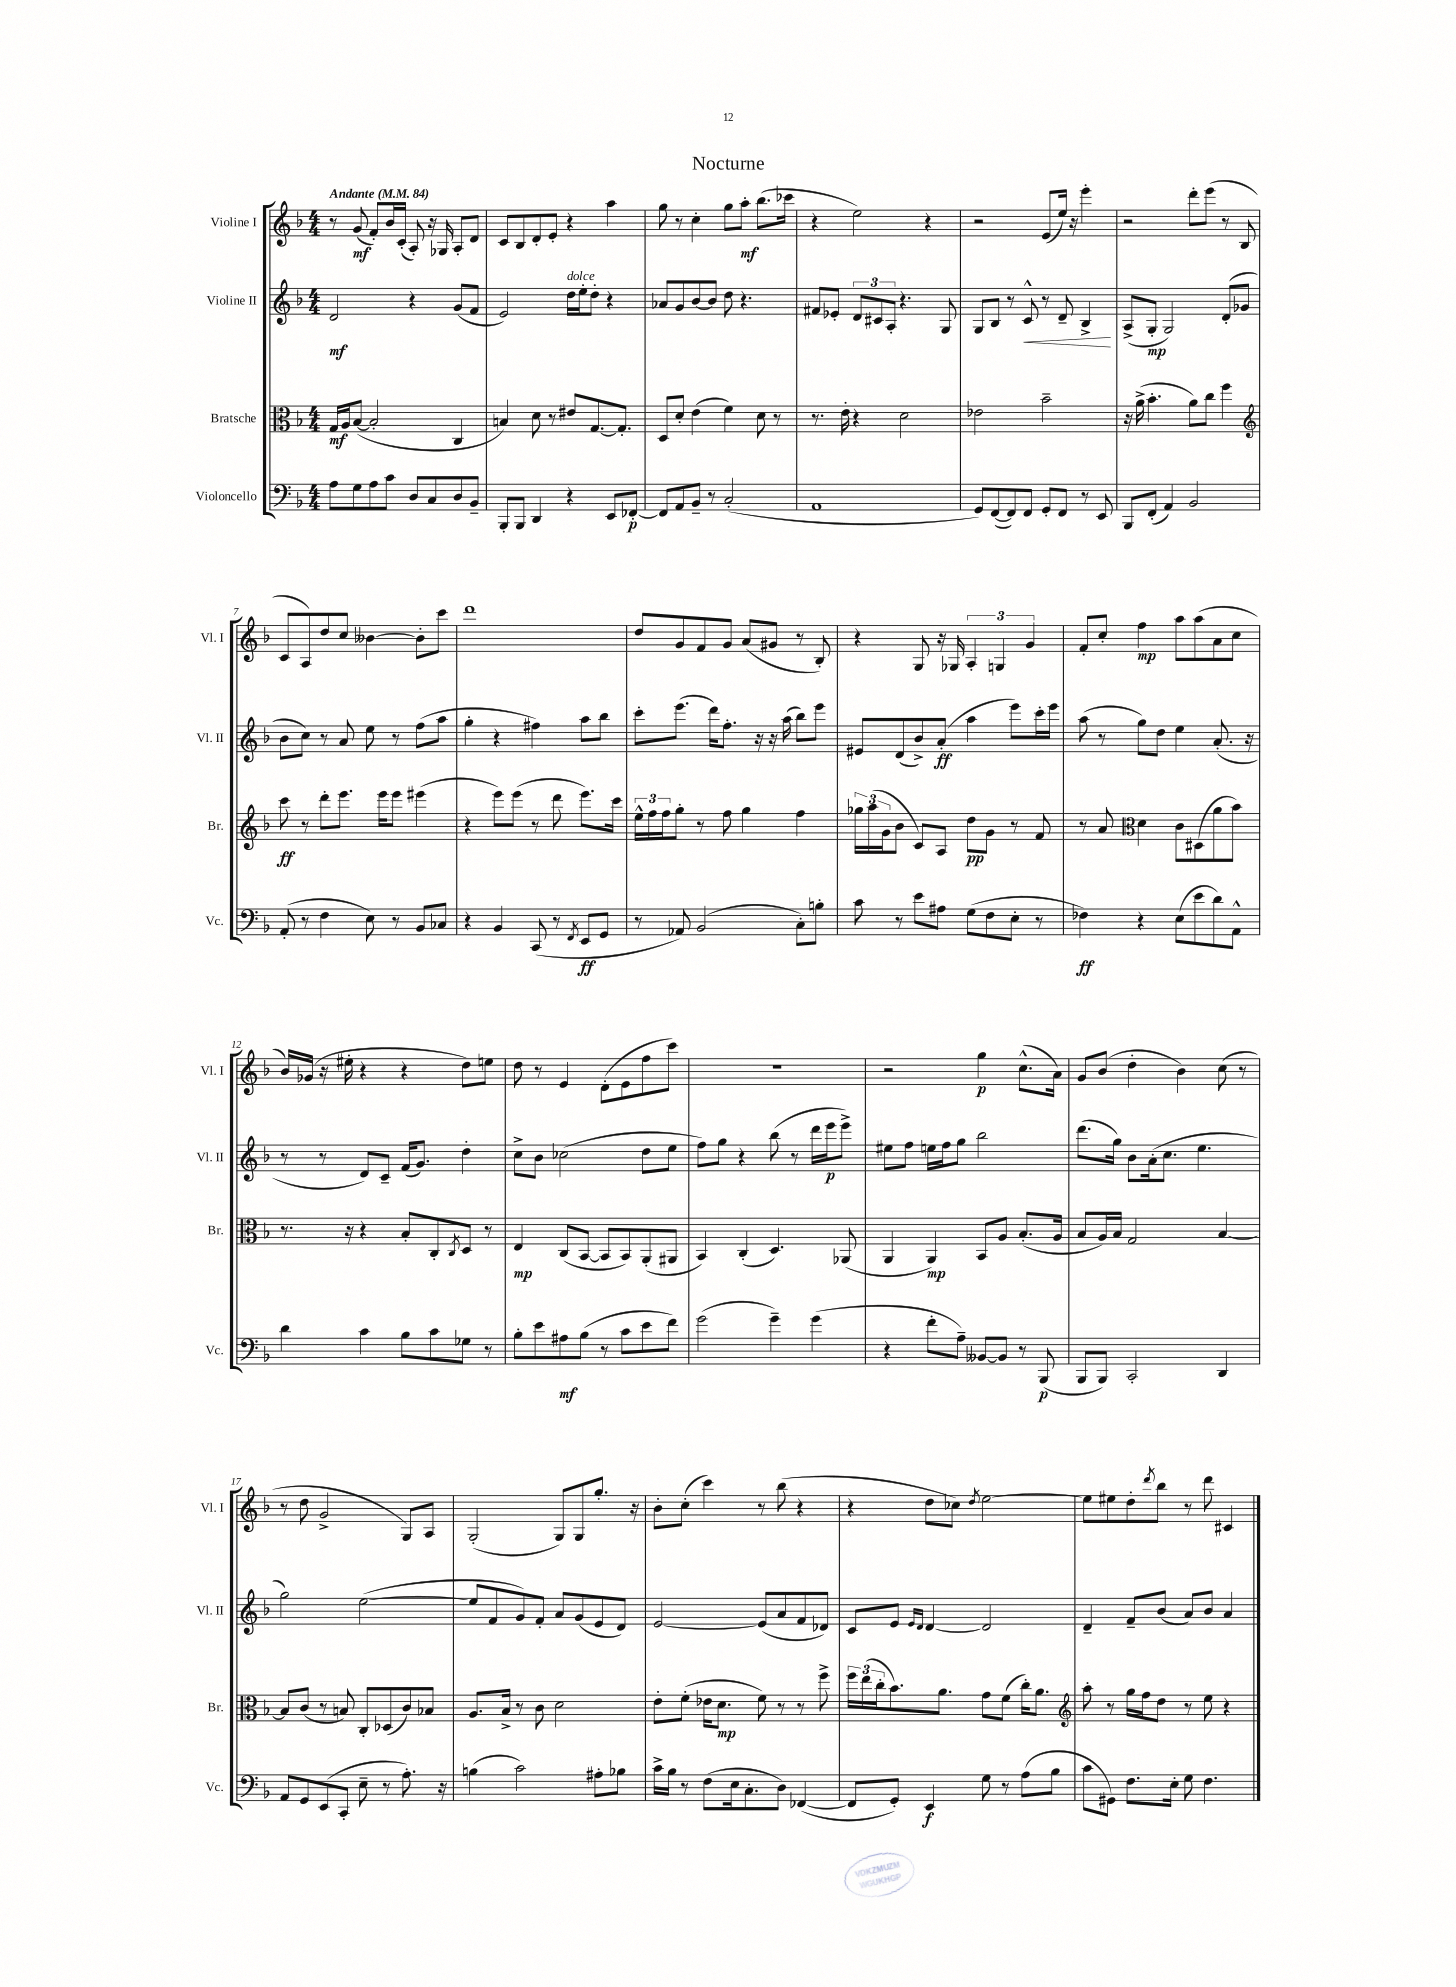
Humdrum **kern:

**kern	**kern	**kern	**kern
*staff4	*staff3	*staff2	*staff1
*clefF4	*clefC3	*clefG2	*clefG2
*k[b-]	*k[b-]	*k[b-]	*k[b-]
*M4/4	*M4/4	*M4/4	*M4/4
*MM84	*MM84	*MM84	*MM84
8A	16G	2d	8r
.	16A	.	.
8G	([8B-	.	(8g
8A	2B-']	.	8f')
8c	.	.	16b-
.	.	.	(16c'
8D	.	4r	8A')
8C	.	.	16r
.	.	.	16G-
8D	4C	(8g	8A'
8BB-~	.	8f	8d
=	=	=	=
8BBB-'	4B)	2e)	8c
8BBB-	.	.	8B-
4DD	8d	.	8d'
.	8r	.	8e'
4r	8e#	16dd	4r
.	.	16ee'	.
.	[8.G	8dd'	.
8EE	.	4r	4aa
.	8.G']	.	.
[8FF-'	.	.	.
=	=	=	=
8FF-]	8D	8a-	8gg
8AA	8d'	8g	8r
8BB-~	(4e	[8b-	4cc'
8r	.	8b-]	.
(2C'	4f)	8dd	8gg
.	.	4.r	8aa'
.	8d	.	(8.bb-
.	8r	.	.
.	.	.	16ccc-
=	=	=	=
1AA	8.r	8f#	4r
.	.	8e-'	.
.	16e'	.	.
.	4r	12d	2ee)
.	.	12c#	.
.	.	12A'	.
.	2d	4.r	.
.	.	.	4r
.	.	8G	.
=	=	=	=
8GG)	2e-	8G	2r
([8FF	.	8B-	.
8FF])	.	8r	.
8FF	.	8c^^	.
8GG'	2b-~	8r	(8e
8FF	.	8d~	16ee)
.	.	.	16r
8r	.	4B-^	4eee'
8EE	.	.	.
=	=	=	=
8BBB-	16r	(8A^	2r
.	(16a^	.	.
(8FF'	4.b-'	8G'	.
4AA)	.	2G)	.
2BB-	8a)	.	8ddd'
.	8cc	.	(8eee
.	4ff	(8d'	8r
.	.	8g-	8B-
=	=	=	=
*	*clefG2	*	*
(8AA'	8ccc	8b-	8c
8r	8r	8cc)	8A)
4F	8ddd'	8r	8dd
.	8.eee	8a	8cc
8E)	.	8ee	[4b--
.	16eee	.	.
8r	8eee	8r	.
8BB-	(4eee#	(8ff	8b--']
8C-	.	8aa	8ccc
=	=	=	=
4r	4r	4gg'	1ddd
4BB-	8eee)	4r	.
.	(8eee	.	.
(8CC	8r	4ff#)	.
8r	8ddd	.	.
8qFF	.	.	.
8EE	8.eee)	8aa	.
8GG	.	8bb-	.
.	16ccc	.	.
=	=	=	=
8r	24ee^^	8ccc'	8dd
.	24ff	.	.
.	24ff	.	.
8AA-)	8gg'	(8.eee	8g
(2BB-	8r	.	8f
.	.	16ddd)	.
.	8ff	8.ff'	8g
.	4gg	.	(8a
.	.	16r	.
.	.	16r	8g#
.	.	(16aa	.
8C')	4ff	8bb-)	8r
8B'	.	8eee	8B-')
=	=	=	=
8c	24gg-	8e#	4r
.	(24aa	.	.
.	24g	.	.
8r	8b-	(8d	.
8e	8c)	8b-^)	8G
8A#	8A	(8a'	16r
.	.	.	16G-
(8G	8dd	4aa	6A'
8F	8g	.	.
.	.	.	6G
8E'	8r	8eee)	.
.	.	.	6g
8r	8f	16ccc'	.
.	.	16eee	.
=	=	=	=
4F-)	8r	(8aa	8f'
.	8a	8r	8cc'
*	*clefC3	*	*
4r	4d	8gg)	4ff
.	.	8dd	.
(8E	8c	4ee	8aa
8e	(8D#	.	(8aa
8d)	8a	(8.a'	8a
8AA^^	8b-)	.	8cc
.	.	16r	.
=	=	=	=
4d	8.r	8r	16b-)
.	.	.	(16g-
.	.	8r	16r
.	16r	.	16ee#'
4c	4r	8d)	4r
.	.	8c~	.
8B-	8B-'	(16f	4r
.	.	8.g)	.
8c	8C'	.	.
.	8qC	.	.
8G-	8D	4dd'	8dd)
8r	8r	.	8ee
=	=	=	=
8B-'	4E	8cc^	8dd
8e	.	8b-	8r
8A#	(8C	(2cc-	4e
(8B-	[8BB-	.	.
8r	8BB-]	.	(8d'
8c	8BB-)	.	8e
8e	(8AA'	8dd	8ff
8f)	8AA#	8ee	8ccc)
=	=	=	=
(2g	4BB-)	8ff)	1r
.	.	8gg	.
.	(4C'	4r	.
4g~)	4.D)	(8bb-	.
.	.	8r	.
(4g	.	16ddd	.
.	.	16eee	.
.	(8AA-	8eee^)	.
=	=	=	=
4r	4AA	8ee#	2r
.	.	8ff	.
8f'	4AA)	16ee	.
.	.	16ff	.
8A~)	.	8gg	.
[8BB--	8BB-	2bb-	4gg
8BB--]	8A	.	.
8r	(8.B-'	.	(8.cc^^
(8BBB-	.	.	.
.	16A	.	16a)
=	=	=	=
8BBB-	8B-	(8.ddd	8g
8BBB-)	16A)	.	(8b-
.	16B-	16gg)	.
2CC'	2G	8b-	4dd'
.	.	(16a'	.
.	.	8.cc	.
.	.	.	4b-)
.	.	4.ee	.
4DD	[4B-	.	(8cc
.	.	.	8r
=	=	=	=
8AA	8B-]	2gg)	8r
8GG	(8c	.	8dd
(8EE	8r	.	2g^
8CC'	8B)	.	.
8E~	8C'	([2ee	.
8r	(8D-	.	.
8.A')	8c)	.	8G)
.	8B-	.	8A
16r	.	.	.
=	=	=	=
(4B	8.A	8ee]	(2G'
.	.	8f	.
.	16B-^	.	.
2c)	8r	8g)	.
.	8c	8f'	.
.	2d	8a	8G)
.	.	(8g	8G
8A#'	.	8e	8.gg'
8B-	.	8d)	.
.	.	.	16r
=	=	=	=
16c^	8e'	[2e	8b-'
16B-	.	.	.
8r	(8f'	.	(8cc'
(8F	16e-	.	4ccc)
.	8.d	.	.
16E	.	.	.
8.C'	.	.	.
.	8f)	(8e]	8r
8D)	8r	8a	(8bb-
([4FF-	8r	8f	4r
.	8ff^	8d-)	.
=	=	=	=
8FF-]	24ff	8c	4r
.	(24ee	.	.
.	24cc'	.	.
8GG')	8.b-)	8e	.
.	.	16qqe	.
.	.	16qqd	.
4EE	.	[4d	8dd
.	8.a	.	.
.	.	.	8cc-)
.	.	.	8qdd
8G	8g	2d]	[2ee
8r	(8f	.	.
(8A	16cc')	.	.
.	8.a	.	.
8B-	.	.	.
=	=	=	=
*	*clefG2	*	*
8c	8aa'	4d~	8ee]
8GG#)	8r	.	8ee#
8.F	16gg	8f~	8dd'
.	16ff	.	.
.	.	.	8qddd
.	8dd	(8b-	8bb-
16E'	.	.	.
8G	8r	8a)	8r
4.F	8ee	8b-	8ddd
.	4r	4a	4c#
==	==	==	==
*-	*-	*-	*-
